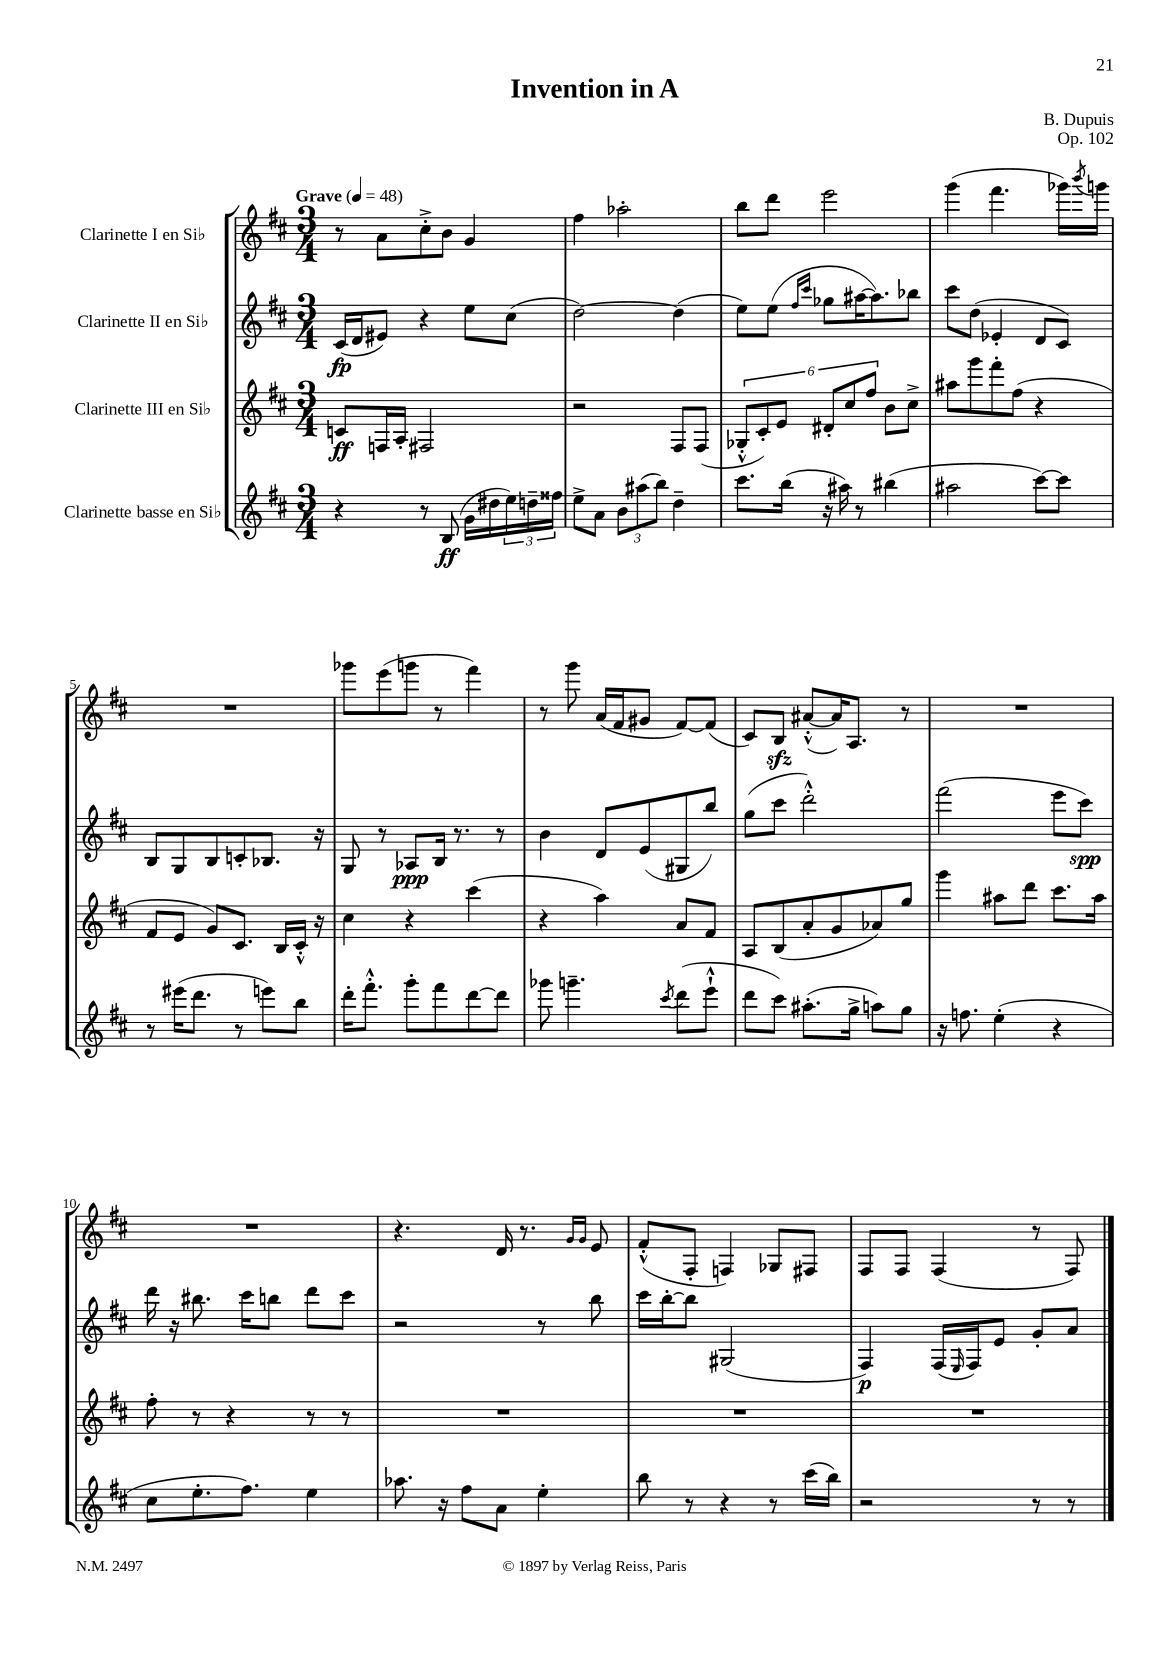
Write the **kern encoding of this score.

**kern	**kern	**kern	**kern
*staff4	*staff3	*staff2	*staff1
*clefG2	*clefG2	*clefG2	*clefG2
*k[f#c#]	*k[f#c#]	*k[f#c#]	*k[f#c#]
*M3/4	*M3/4	*M3/4	*M3/4
*MM48	*MM48	*MM48	*MM48
4r	8c	(16c#	8r
.	.	16d	.
.	16F	8e#)	8a
.	16A'	.	.
8r	2F#	4r	8cc#'^
(8B	.	.	8b
16g	.	8ee	4g
16dd#	.	.	.
24ee)	.	(8cc#	.
24dd~	.	.	.
24ff##	.	.	.
=	=	=	=
8ee^	2r	[2dd)	4ff#
8a	.	.	.
12b	.	.	2aa-'
(12aa#	.	.	.
12bb)	.	.	.
4dd~	8F#	(4dd]	.
.	(8F#	.	.
=	=	=	=
8.ccc#	12G-'^^	8ee)	8bb
.	12c#')	.	.
.	.	(8ee	8ddd
.	12e	.	.
(16bb	.	.	.
.	.	16qqff#	.
.	.	16qqccc#	.
16r	12d#'	8gg-	2eee
16aa#)	.	.	.
.	12cc#	.	.
8r	.	[16aa#	.
.	12ff#	.	.
.	.	8.aa#])	.
(4bb#	8b	.	.
.	8cc#^	8bb-	.
=	=	=	=
2aa#	8aa#	8ccc#	(4ggg
.	8ggg	(8dd	.
.	8fff#'	4e-'	4.fff#
.	(8ff#	.	.
[8ccc#)	4r	8d	.
8ccc#]	.	8c#)	16ggg-)
.	.	.	8qbbb
.	.	.	16ggg
=	=	=	=
8r	8f#	8B	2.r
(16eee#	8e	8G	.
8.ddd	.	.	.
.	8g)	8B	.
8r	8.c#	8c'	.
8eee)	.	8.B-	.
.	16B	.	.
8bb	16c#'^^	.	.
.	16r	16r	.
=	=	=	=
16ddd'	4cc#	8G	8ggg-
8.fff#'^^	.	.	.
.	.	8r	(8eee
8ggg'	4r	8A-	8ggg
8fff#	.	16B	8r
.	.	8.r	.
[8ddd	(4ccc#	.	4fff#)
8ddd]	.	8r	.
=	=	=	=
8ggg-	4r	4b	8r
4.ggg~	.	.	8ggg
.	4aa)	8d	(16a
.	.	.	16f#
.	.	(8e	8g#
8qccc#	.	.	.
(8ddd	8a	8G#	[8f#)
8eee`^^	8f#	8bb)	(8f#]
=	=	=	=
8ddd	8A	(8gg	8c#)
8ccc#)	(8B	8ccc#	8B
(8.aa#'	8a'	2ddd'^^)	([8a#'^^
.	8g	.	16a#])
16gg^	.	.	8.A
8aa)	8a-)	.	.
8gg	8gg	.	8r
=	=	=	=
16r	4ggg	(2fff#	2.r
8.ff	.	.	.
(4ee'	8aa#	.	.
.	8ddd	.	.
4r	8.ccc#	8eee	.
.	.	8ccc#)	.
.	16aa#	.	.
=	=	=	=
8cc#	8ff#'	16ddd	2.r
.	.	16r	.
8.ee'	8r	8.bb#	.
.	4r	.	.
8.ff#)	.	16ccc#	.
.	.	8bb	.
4ee	8r	8ddd	.
.	8r	8ccc#	.
=	=	=	=
8.aa-	2.r	2r	4.r
16r	.	.	.
8ff#	.	.	.
8a	.	.	16d
.	.	.	8.r
4ee'	.	8r	.
.	.	.	16qqg
.	.	.	16qqg
.	.	8bb	8e
=	=	=	=
8bb	2.r	16ccc#	(8f#'^^
.	.	[16bb'	.
8r	.	8bb]	8F#'
4r	.	(2G#	4F)
8r	.	.	8G-
(16ccc#	.	.	8F#
16bb)	.	.	.
=	=	=	=
2r	2.r	4F#)	8F#
.	.	.	8F#
.	.	(16F#	(4F#
.	.	16qqE	.
.	.	16F#)	.
.	.	8e	.
8r	.	8g'	8r
8r	.	8a	8F#)
==	==	==	==
*-	*-	*-	*-
